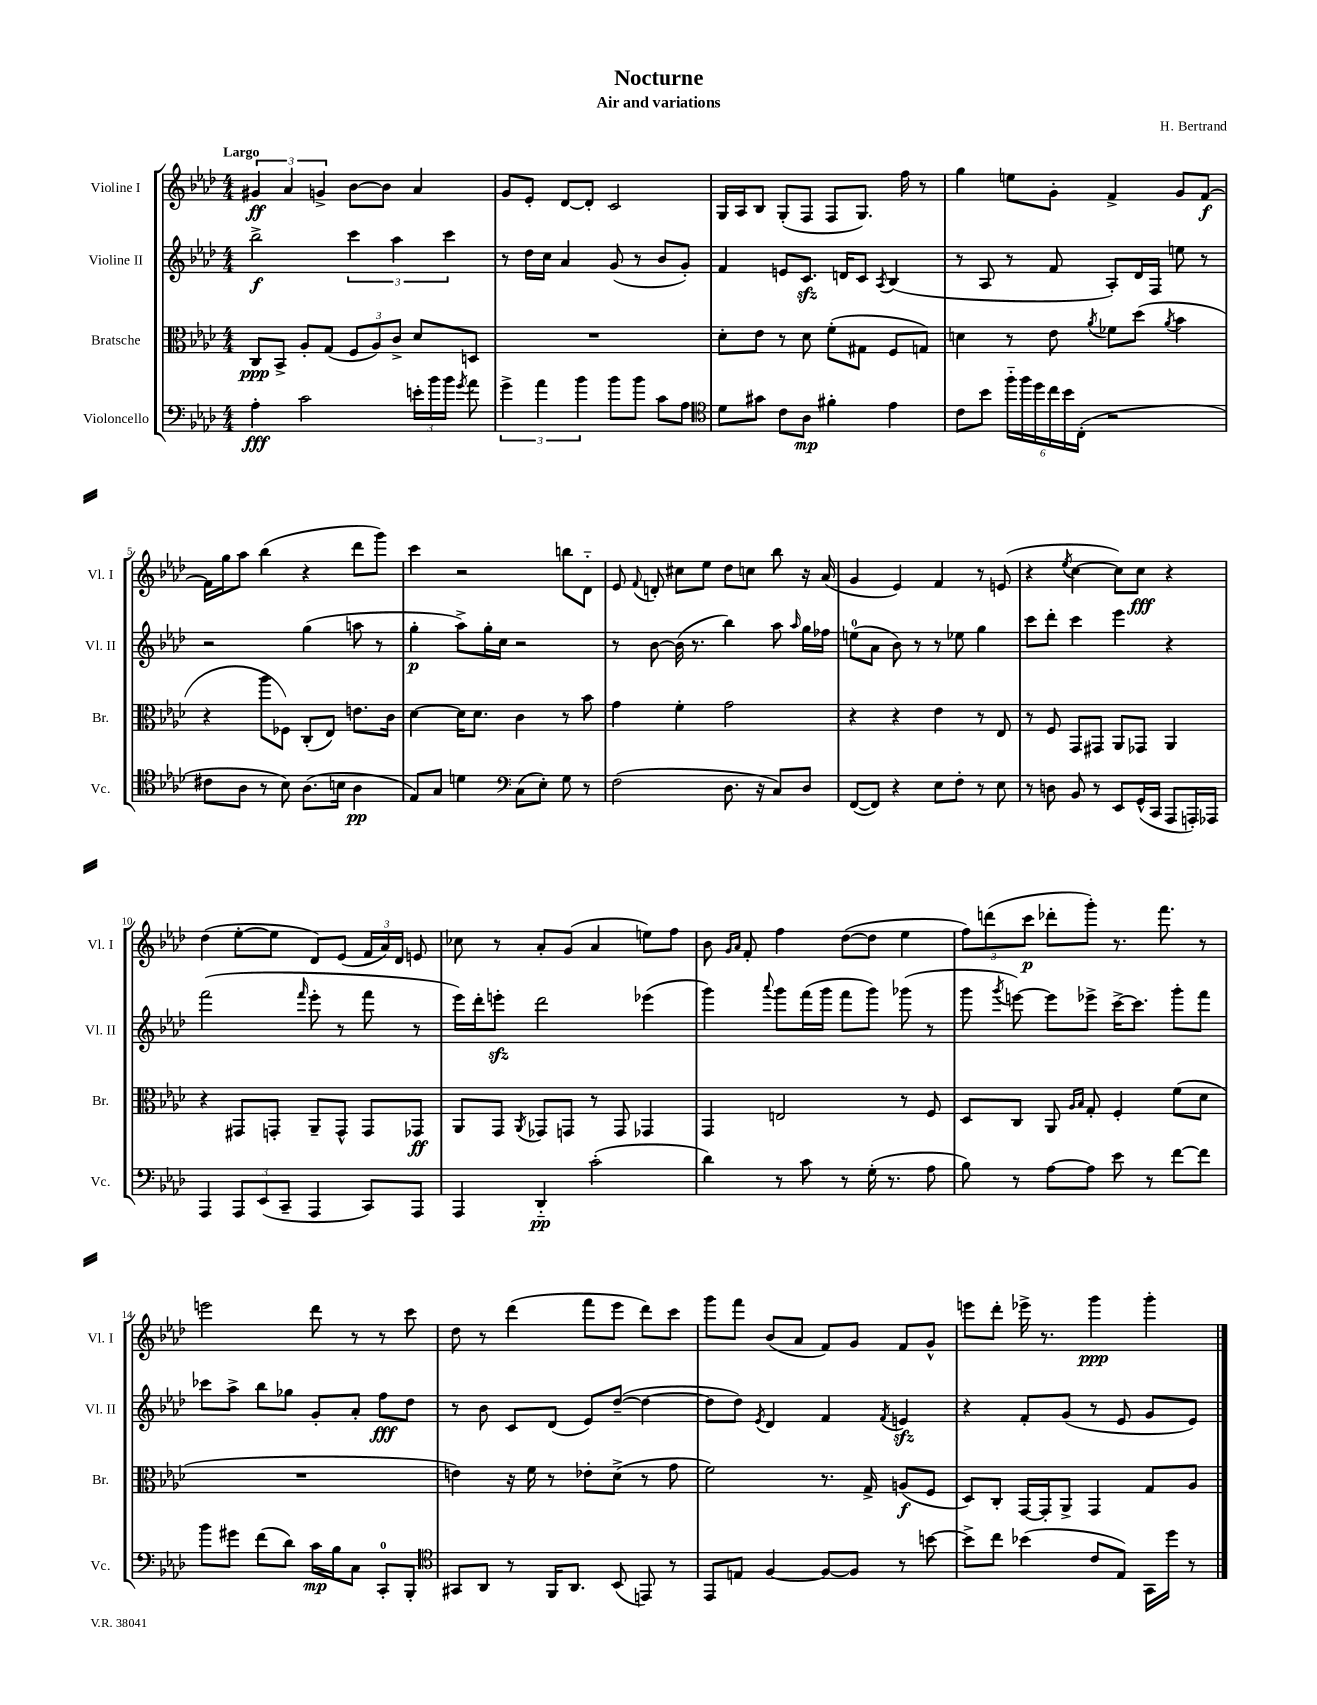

**kern	**kern	**kern	**kern
*staff4	*staff3	*staff2	*staff1
*clefF4	*clefC3	*clefG2	*clefG2
*k[b-e-a-d-]	*k[b-e-a-d-]	*k[b-e-a-d-]	*k[b-e-a-d-]
*M4/4	*M4/4	*M4/4	*M4/4
4A-'\	8C/L	2bb-^\	6g#/
.	8BB-^/J	.	.
.	.	.	6a-/
2c\	8A-'/L	.	.
.	.	.	6g^/
.	(8G/J	.	.
.	12F/L	6ccc\	[8b-\L
.	12A-/)	.	.
.	.	.	8b-\]J
.	12c^/J	6aa-\	.
24e'\LL	8d-/L	.	4a-/
24b-\	.	.	.
24b-\JJ	.	6ccc\	.
8qg/	.	.	.
8a-\	8D/J	.	.
=	=	=	=
6g^\	1r	8r	8g/L
.	.	16dd-\LL	8e-'/J
6a-\	.	.	.
.	.	16cc\JJ	.
.	.	4a-/	[8d-/L
6b-\	.	.	.
.	.	.	8d-'/]J
8b-\L	.	(8g/	2c/
8b-\J	.	8r	.
8c\L	.	8b-/L	.
8A-\J	.	8g'/J)	.
=	=	=	=
*clefC4	*	*	*
8d-\L	8d-'\L	4f/	16G/LL
.	.	.	16A-/J
8g#\J	8e-\J	.	8B-/J
8c\L	8r	8e/L	(8G'/L
8A-\J	8d-\	8.c/J	8F/J
4f#'\	(8f'\L	.	8F/L
.	.	16d/LK	.
.	8G#\J	8c/J	8.G/J)
.	.	8qA-/	.
4e-\	8F/L	(4B-/	.
.	.	.	16ff\
.	8G/J)	.	8r
=	=	=	=
8c\L	4d\	8r	4gg\
8b-\J	.	8A-/	.
24ff'~\LL	8r	8r	8ee\L
24ff\	.	.	.
24dd-\	.	.	.
24cc\	8e-\	8f/	8g'\J
24b-\	.	.	.
(24C'\JJ	.	.	.
.	8qa-/	.	.
2r	8f-\L	8A-'/L)	4f^/
.	(8dd-\J	16d-/L	.
.	.	16F/JJ	.
.	8qa-/	.	.
.	4b-\	8ee\	8g/L
.	.	8r	[8f/J
=	=	=	=
8c#\L	4r	2r	16f\]LL
.	.	.	16gg\J
8A-\J	.	.	8aa-\J
8r	8aa-\L	.	(4bb-\
8B-\)	8F-\J)	.	.
(8.A-\L	(8C'/L	(4gg\	4r
.	8E-/J)	.	.
16B\Jk	.	.	.
4A-\	8.e\L	8aa\	8ddd-\L
.	.	8r	8ggg\J)
.	16c\Jk	.	.
=	=	=	=
8E-/L)	[4d-\	4gg'\	4ccc\
8G/J	.	.	.
4d\	16d-\]LK	8aa-^\L)	2r
.	8.d-\J	.	.
.	.	16gg'\L	.
.	.	16cc\JJ	.
*clefF4	*	*	*
(8C\L	4c\	2r	.
8E-'\J)	.	.	.
8G\	8r	.	8bb\L
8r	8b-\	.	8d-'~\J
=	=	=	=
(2F\	4g\	8r	8e-/
.	.	.	8qqf/
.	.	[8b-\	8d'/
.	4f'\	(16b-\]	8cc#\L
.	.	8.r	.
.	.	.	8ee-\J
8.D-\	2g\	4bb-\)	8dd-\L
.	.	.	8cc\J
16r	.	.	.
8C/L)	.	8aa-\	8bb-\
.	.	16qqaa-/	.
8D-/J	.	16gg\LL	16r
.	.	16ff-\JJ	(16a-/
=	=	=	=
([8FF/L	4r	(8ee\L	4g/
8FF/]J)	.	8a-\J	.
4r	4r	8b-\)	4e-/)
.	.	8r	.
8E-\L	4e-\	8r	4f/
8F'\J	.	8ee-\	.
8r	8r	4gg\	8r
8E-\	8E-/	.	(8e/
=	=	=	=
8r	8r	8ccc\L	4r
8D\	8F/	8ddd-'\J	.
.	.	.	8qee-/
8BB-/	8GG/L	4ccc\	[4cc\
8r	8GG#/J	.	.
8EE-/L	8AA-/L	4eee-\	8cc\]L)
(16GG^^/L	8GG-/J	.	8cc\J
16CC/JJ	.	.	.
8AAA-/L	4AA-/	4r	4r
16AAA'/L)	.	.	.
16AAA-/JJ	.	.	.
=	=	=	=
4AAA-/	4r	(2fff\	(4dd-\
12AAA-/L	8GG#/L	.	[8ee-'\L
(12EE-/	.	.	.
.	8GG'/J	.	8ee-\]J
12CC~/J	.	.	.
.	.	16qqfff/	.
4AAA-/	8AA-~/L	8eee-'\	8d-/L)
.	8GG^^/J	8r	(8e-/J
8CC/L)	8GG/L	8fff\	24f/LL
.	.	.	24a-/)
.	.	.	24d-/JJ
8AAA-/J	8GG-/J	8r	8e/
=	=	=	=
4AAA-/	8AA-/L	16eee-\LL)	8cc-\
.	.	16ddd-'\J	.
.	8GG/J	8eee'\J	8r
.	8qAA-/	.	.
4DD-'~/	8GG-/L	2ddd-\	8a-'/L
.	8GG/J	.	(8g/J
(2c'\	8r	.	4a-/
.	8GG/	.	.
.	4GG-/	(4eee-\	8ee\L)
.	.	.	8ff\J
=	=	=	=
4d-\)	4GG/	4ggg\)	8b-\
.	.	.	16qqg/LL
.	.	.	16qqa-/JJ
.	.	.	8f'/
.	.	8qqaaa-/	.
8r	2E/	8ggg\L	4ff\
8c\	.	(16fff\L	.
.	.	16ggg\JJ	.
8r	.	8fff\L	([8dd-\L
(16G'\	.	8ggg\J)	8dd-\]J
8.r	.	.	.
.	8r	(8ggg-\	4ee-\
8A-\	8F/	8r	.
=	=	=	=
8B-\)	8D-/L	8ggg\	12ff\L)
.	.	.	(12ddd\
.	.	8qggg/	.
8r	8C/J	[8eee\)	.
.	.	.	12ccc\J
[8A-\L	8AA-/	8eee\]L	8ddd-'\L
.	16qqA-/LL	.	.
.	16qqB-/JJ	.	.
8A-\]J	8G'/	8eee-^\J	8ggg'\J)
8e-\	4F'/	[16ccc^\LK	8.r
.	.	8.ccc\]J	.
8r	.	.	.
.	.	.	8.fff\
[8f\L	(8f\L	8ggg'\L	.
8f\]J	8d-\J	8fff\J	8r
=	=	=	=
8b-\L	1r	8ccc-\L	2eee\
8g#\J	.	8aa-^\J	.
(8f\L	.	8bb-\L	.
8d-\J)	.	8gg-\J	.
16c\LL	.	8g'/L	8ddd-\
16B-\J	.	.	.
8C\J	.	8a-'/J	8r
8CC'/L	.	8ff\L	8r
8BBB-'/J	.	8dd-\J	8ccc\
=	=	=	=
*clefC4	*	*	*
8GG#/L	4e\)	8r	8dd-\
8AA-/J	.	8b-\	8r
8r	16r	8c/L	(4ddd-\
.	16f\	.	.
16FF/LK	8r	(8d-/J	.
8.AA-/J	.	.	.
.	8e-'\L	8e-/L)	8fff\L
(8BB-/	(8d-^\J	([8dd-~/J	8eee-\J
8EE/)	8r	4dd-\_	8ddd-\L)
8r	8g\	.	8ccc\J
=	=	=	=
8EE-/L	2f\)	8dd-\]L	8ggg\L
8E/J	.	8dd-\J)	8fff\J
.	.	8qe-/	.
[4F/	.	4d-/	(8b-/L
.	.	.	8a-/J
8F/_L	8.r	4f/	8f/L)
8F/]J	.	.	8g/J
.	16G^/	.	.
.	.	8qf/	.
8r	(8A/L	4e/	8f/L
[8b\	8F/J	.	8g^^/J
=	=	=	=
8b^\]L	8D-/L)	4r	8eee\L
8cc\J	8C'/J	.	8ddd-'\J
(4b-\	[16GG/LL	8f'/L	16eee-^\
.	16GG'/]J	.	8.r
.	8AA-^/J	(8g/J	.
8c/L	4GG/	8r	4ggg\
8E-/J)	.	8e-/	.
16GG\LL	8G/L	8g/L	4ggg'\
16dd-\JJ	.	.	.
8r	8A-/J	8e-/J)	.
==	==	==	==
*-	*-	*-	*-
